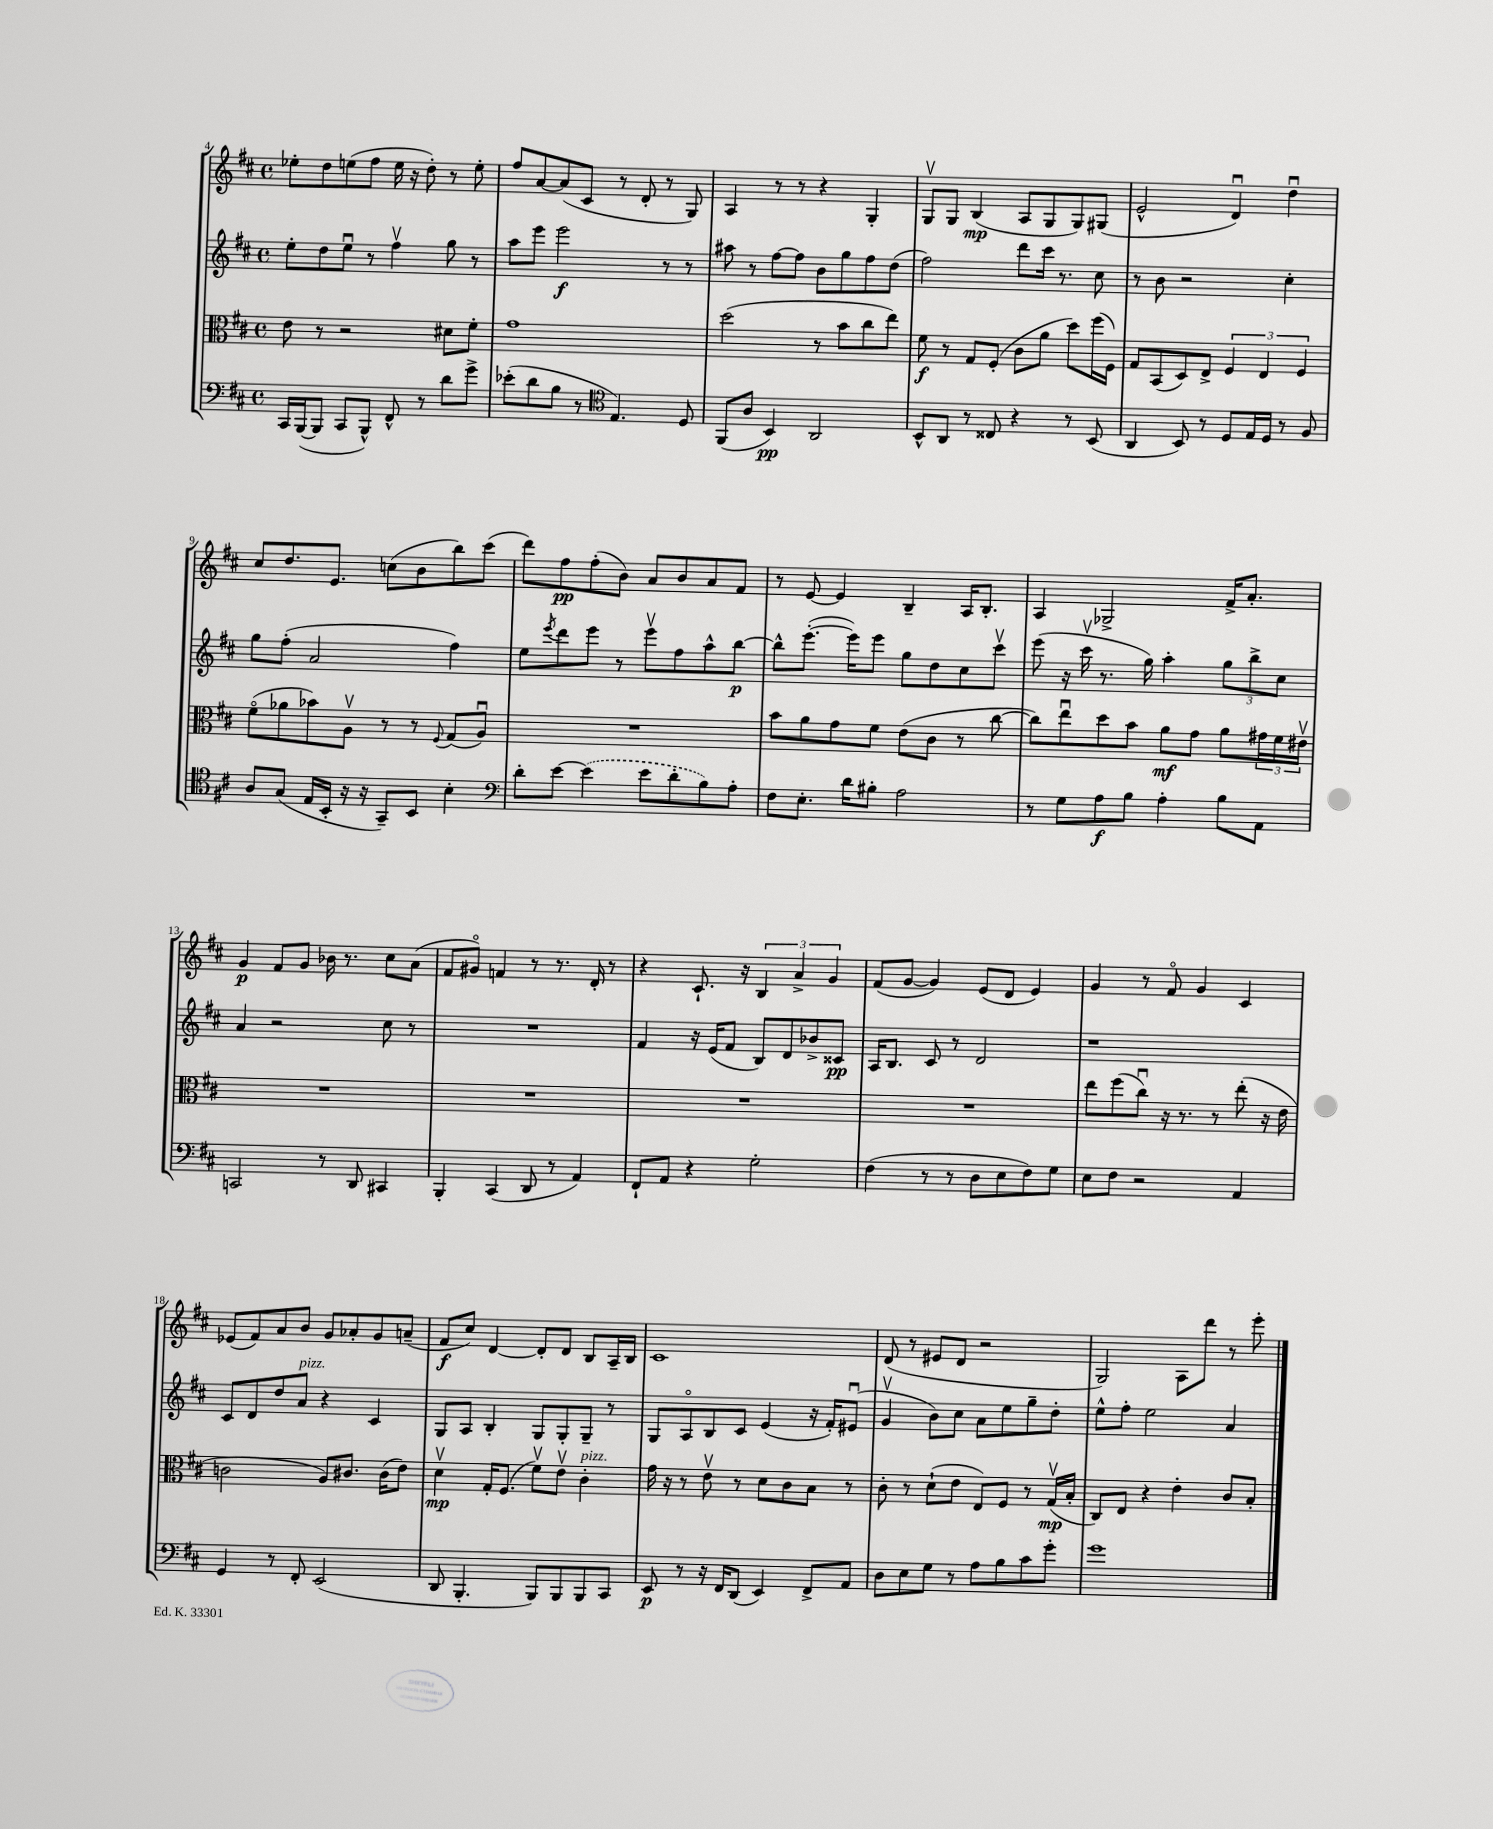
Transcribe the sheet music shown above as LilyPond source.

<<
\new StaffGroup <<
\new Staff = "s0" {
    \clef treble \key d \major \defaultTimeSignature \time 4/4
    ees''8-. d''8 e''8( fis''8 e''16 r16 d''8-.) r8 e''8-. |
    fis''8 a'8~ a'8( cis'8 r8 d'8-. r8 g8) |
    a4 r8 r8 r4 g4-. |
    g8\upbow g8 b4\mp( a8 g8 g8) gis8( |
    e'2-^ d'4\downbow) d''4\downbow |
    cis''8 d''8. e'8. c''8( b'8 b''8) cis'''8( |
    d'''8) fis''8\pp fis''8-.( b'8) a'8 b'8 a'8 fis'8 |
    r8 e'8~ e'4 b4-- a16 b8.-. |
    a4 ges2-> fis'16-> a'8.-. |
    g'4\p fis'8 g'8 bes'16 r8. cis''8 a'8( |
    fis'8 gis'8\flageolet) f'4 r8 r8. d'16-. r8 |
    r4 cis'8.-! r16 \tuplet 3/2 { b4 a'4-> g'4 } |
    fis'8( g'8~ g'4) e'8( d'8 e'4) |
    g'4 r8 fis'8\flageolet g'4 cis'4 |
    ees'8( fis'8) a'8 b'8 g'8 aes'8-. g'8 a'8--( |
    fis'8\f cis''8) d'4~ d'8-. d'8 b8 a16-- b16 |
    cis'1 |
    d'8( r8 eis'8 d'8 r2 |
    g2) a8 d'''8 r8 e'''8-. \bar "|." |
}
\new Staff = "s1" {
    \clef treble \key d \major \defaultTimeSignature \time 4/4
    e''8-. d''8 e''8\downbow r8 fis''4\upbow g''8 r8 |
    a''8 e'''8 e'''2\f r8 r8 |
    ais''8 r8 fis''8~ fis''8 b'8 g''8 fis''8 d''8( |
    fis''2) d'''8 cis'''16 r8. cis''8 |
    r8 b'8 r2 cis''4-. |
    g''8 fis''8-.( a'2 fis''4) |
    e''8 \acciaccatura { e'''8 } d'''8 e'''8 r8 e'''8\upbow fis''8 a''8-^ b''8~\p |
    b''8-^ e'''8.~-.( e'''16) e'''8 g''8 d''8 cis''8 cis'''8\upbow |
    e'''8( r16 cis'''16\upbow r8. g''16) a''4-. \tuplet 3/2 { g''8 b''8-> cis''8 } |
    a'4 r2 cis''8 r8 |
    R1 |
    fis'4 r16 e'16( fis'8 b8) d'8 bes'8-> cisis'8\pp |
    a16 b8. cis'8 r8 d'2 |
    r1 |
    cis'8 d'8 d''8 a'8^\markup { \italic "pizz." } r4 cis'4 |
    g8 a8 b4-. g8 g8-. g8-- r8 |
    g8 a8\flageolet b8 cis'8 e'4( r16 fis'16-.) eis'8\downbow( |
    g'4\upbow b'8) cis''8 a'8 e''8 g''8-- d''8-. |
    e''8-^ fis''8-. e''2 a'4 \bar "|." |
}
\new Staff = "s2" {
    \clef alto \key d \major \defaultTimeSignature \time 4/4
    e'8 r8 r2 dis'8 fis'8-. |
    g'1 |
    d''2( r8 b'8 cis''8 e''8) |
    fis'8\f r8 g8 fis8-.( cis'8 a'8 d''8) fis''16( fis16) |
    g8 b,8( d8) e8-> \tuplet 3/2 { fis4 e4 fis4 } |
    fis'8\flageolet( aes'8 bes'8) a8\upbow r8 r8 \appoggiatura { fis8 } g8( a8\downbow) |
    R1 |
    b'8 a'8 g'8 fis'8 e'8( cis'8 r8 cis''8~ |
    cis''8) e''8\downbow d''8 b'8 a'8\mf g'8 a'8 \tuplet 3/2 { gis'16 fis'16 eis'16\upbow } |
    R1 |
    R1 |
    R1 |
    R1 |
    e''8 fis''8( cis''8\downbow) r16 r8. r8 e''8-.( r16 e'16 |
    c'2 a8) cis'8. cis'16( e'8) |
    d'4\upbow\mp g16-. fis8.( fis'8\upbow) e'8\upbow cis'4-.^\markup { \italic "pizz." } |
    g'16 r16 r8 e'8\upbow r8 d'8 cis'8 b8 r8 |
    cis'8-. r8 d'8-!( e'8 e8) fis8 r8 g16\upbow\mp( b16-. |
    cis8) e8 r4 e'4-. cis'8 b8-. \bar "|." |
}
\new Staff = "s3" {
    \clef bass \key d \major \defaultTimeSignature \time 4/4
    cis,16 b,,16~( b,,8 cis,8 b,,8-^) fis,8-^ r8 d'8 g'8-> |
    ees'8-.( d'8 b8 r8 \clef tenor e4.) d8 |
    fis,8( a8 b,4\pp) a,2 |
    b,8-^ a,8 r8 cisis8 r4 r8 b,8( |
    a,4 b,8) r8 d8 e16 d16 r8 fis8 |
    a8 g8( e16 b,16-. r16 r16 g,8--) b,8 b4-. |
    \clef bass d'8-. e'8~ \once \slurDashed e'4( e'8 d'8-. b8) a8-. |
    fis8 e8.-. d'16 bis8-. a2 |
    r8 g8 a8\f b8 a4-. b8 a,8 |
    c,2 r8 d,8 cis,4 |
    b,,4-. cis,4( d,8 r8 a,4) |
    fis,8-! a,8 r4 g2-. |
    fis4( r8 r8 d8 e8 fis8) g8 |
    e8 fis8 r2 a,4 |
    g,4 r8 fis,8-. e,2( |
    d,8 b,,4.-. b,,8) b,,8 b,,8 cis,8 |
    e,8\p r8 r16 fis,16 d,8( e,4) fis,8-> a,8 |
    d8 e8 g8 r8 a8 b8 cis'8 g'8-. |
    g'1 \bar "|." |
}
>>
>>
\layout { \context { \Score currentBarNumber = #4 } }
